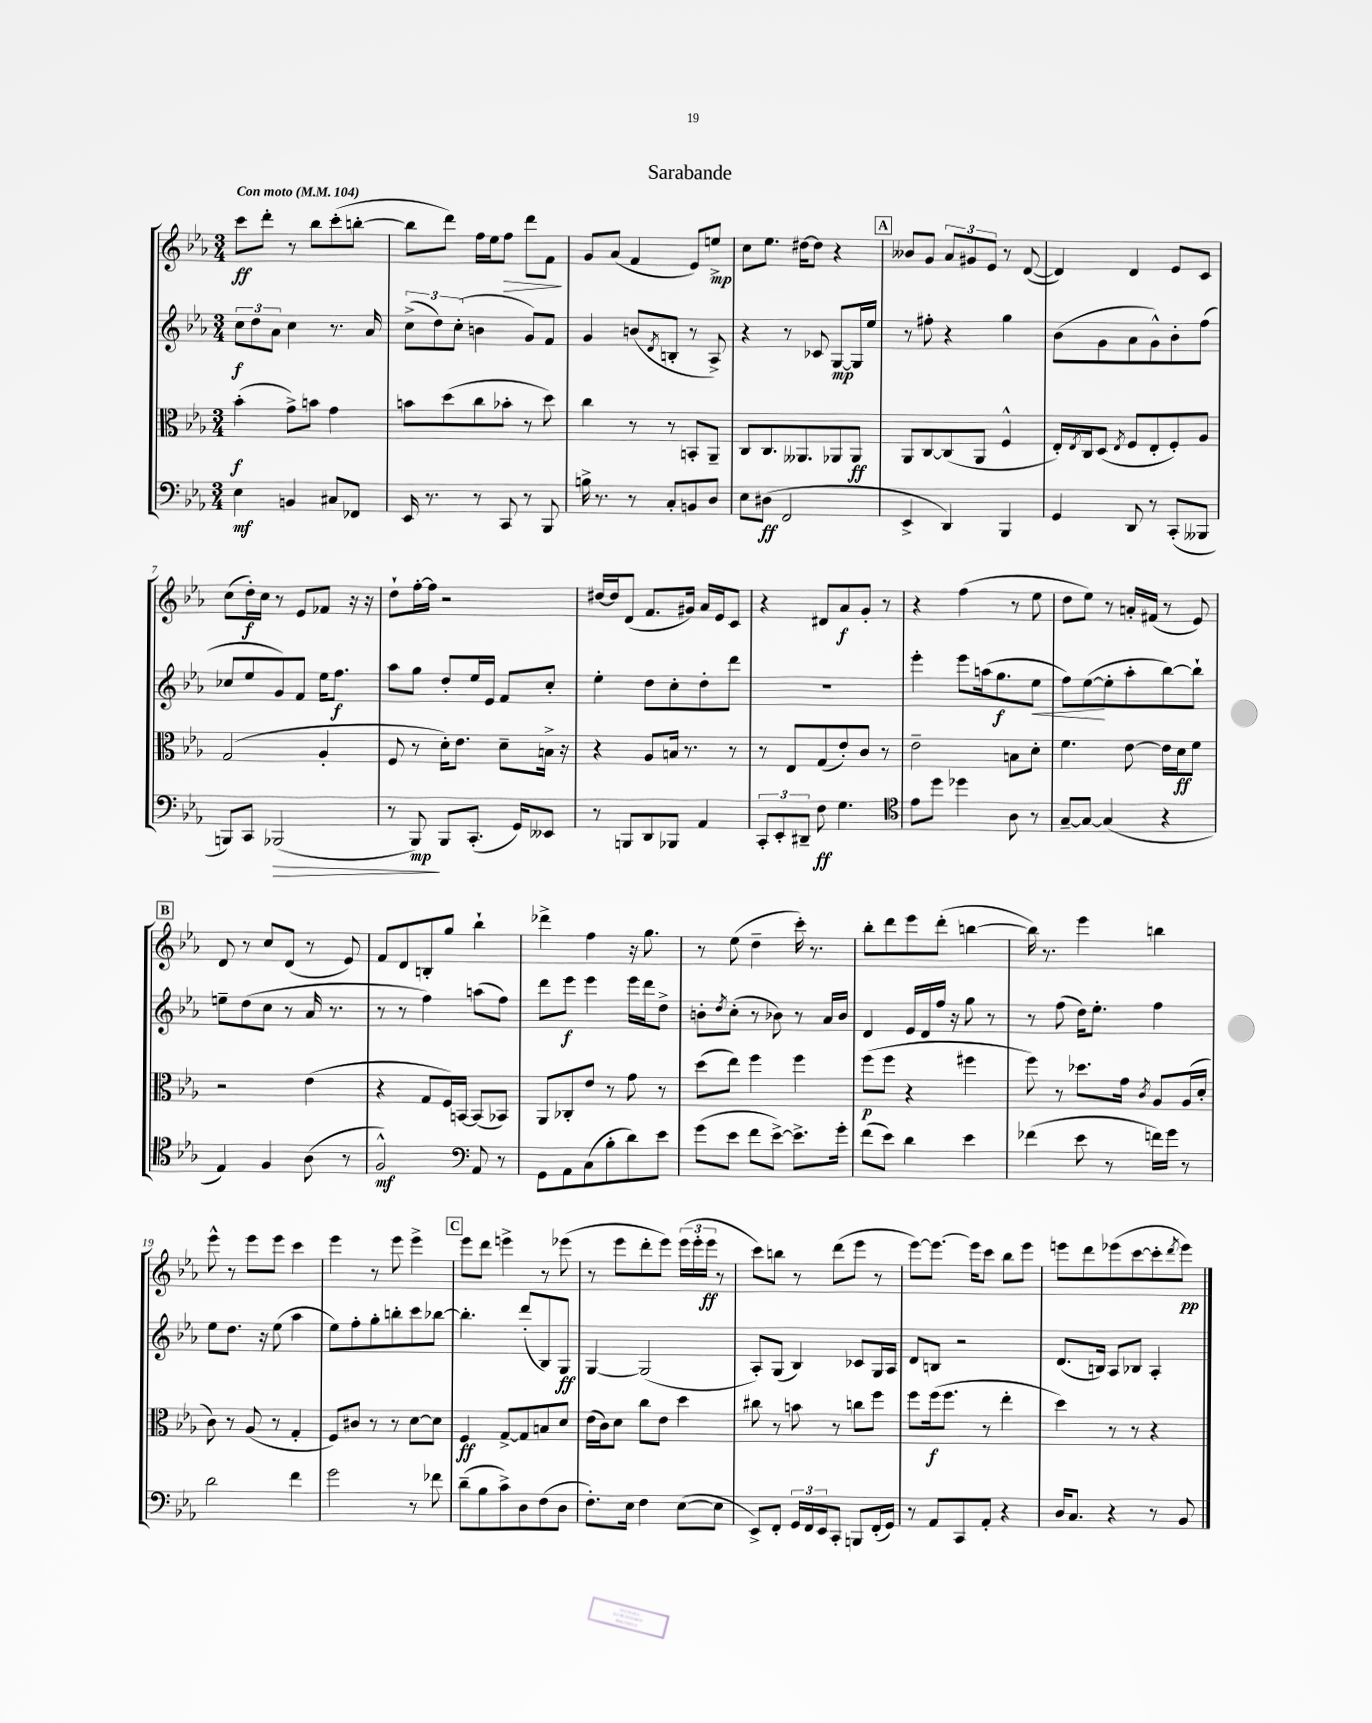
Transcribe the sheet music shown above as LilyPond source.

\header { title = "Sarabande" }
<<
\new StaffGroup <<
\new Staff = "s0" {
    \clef treble \key ees \major \numericTimeSignature \time 3/4 \tempo "Con moto" 4 = 104
    c'''8\ff d'''8-. r8 bes''8 c'''8-.( b''8~-. |
    b''8 d'''8) f''16 ees''16 f''8\> d'''8 f'8\! |
    g'8 aes'8( f'4 ees'8) e''8->\mp |
    c''8 ees''8. dis''16~ dis''8 r4 |
    \mark \markup { \box "A" } beses'8 g'8 \tuplet 3/2 { aes'8 gis'8 ees'8 } r8 d'8~( |
    d'4) d'4 ees'8 c'8 |
    c''8( d''16-.\f) c''16 r8 ees'8 fes'8 r16 r16 |
    d''8-! f''16~-. f''16 r2 |
    dis''16~ dis''16 d'8( f'8. gis'16) aes'16 ees'16 c'8 |
    r4 dis'8 aes'8\f g'8-. r8 |
    r4 f''4( r8 ees''8 |
    d''8 ees''8) r8 a'16-. fis'16( r8 ees'8) |
    \mark \markup { \box "B" } d'8 r8 c''8 d'8( r8 ees'8) |
    f'8 d'8 b8-. g''8 bes''4-! |
    des'''4-> f''4 r16 g''8. |
    r8 ees''8( d''4-- c'''16-.) r8. |
    bes''8-. d'''8 ees'''8 d'''8-.( b''4~ |
    b''16) r8. ees'''4 b''4 |
    ees'''8-^ r8 ees'''8 ees'''8 c'''4 |
    ees'''4 r8 ees'''8 ees'''4-> |
    \mark \markup { \box "C" } ees'''8 d'''8 e'''4-> r8 ees'''8( |
    r8 ees'''8 d'''8-. ees'''8) \tuplet 3/2 { ees'''16( ees'''16-. ees'''16\ff } r8 |
    c'''8) b''8 r8 d'''8( ees'''8 r8 |
    ees'''8~) ees'''8.~ ees'''16 c'''8 bes''8 ees'''8 |
    e'''8 d'''8 ees'''8( c'''8~ c'''8-. \acciaccatura { d'''8 } ees'''8\pp) \bar "|." |
}
\new Staff = "s1" {
    \clef treble \key ees \major \numericTimeSignature \time 3/4
    \tuplet 3/2 { c''8\f d''8 aes'8 } c''4 r8. aes'16 |
    \tuplet 3/2 { c''8->( d''8) c''8-.( } b'4 g'8) f'8 |
    g'4 b'8( \acciaccatura { d'8 } b8-. r8 aes8->) |
    r4 r8 ces'8 g8~\mp g16 ees''16 |
    \mark \markup { \box "A" } r8 fis''8-. r4 g''4 |
    bes'8( g'8 aes'8 g'8-^) bes'8-. f''8( |
    ces''8 ees''8 g'8) f'8 ees''16 f''8.\f |
    aes''8 g''8 d''8-. ees''16 ees'16 f'8 c''8-. |
    ees''4-. d''8 c''8-. d''8-. d'''8 |
    R2. |
    ees'''4-. ees'''8 a''16( g''8.\f ees''8\< |
    f''8) ees''8~\!( ees''8-. aes''8-. bes''8~) bes''8-! |
    \mark \markup { \box "B" } e''8-- d''8( c''8 r8 aes'16 r8. |
    r8 r8 f''4) a''8( f''8) |
    d'''8 ees'''8\f ees'''4 ees'''16 d'''16 d''8-> |
    b'8-. \acciaccatura { d''8 } c''8-.( r8 bes'8) r8 aes'16 bes'16 |
    d'4 ees'16 d'16 f''16 r16 g''8 r8 |
    r8 f''8( d''16) ees''8.-. f''4 |
    ees''8 d''8. r16 ees''8( aes''4 |
    ees''8) f''8-. g''8-. b''8-. c'''8 bes''8~ |
    \mark \markup { \box "C" } bes''4.-. d'''8-.( bes8) g8\ff |
    g4~ g2( |
    aes8-.) g8( bes4) ces'8 g16 aes16 |
    d'8 b8 r2 |
    d'8.( b16) aes8 bes8 aes4-. \bar "|." |
}
\new Staff = "s2" {
    \clef alto \key ees \major \numericTimeSignature \time 3/4
    bes'4-.\f( g'8->) b'8 g'4 |
    b'8 d''8( c''8 bes'8-. r8 d''8) |
    c''4 r8 r8 b,8-. aes,8-- |
    c8 c8. aeses,8. aes,8 aes,8\ff |
    \mark \markup { \box "A" } aes,8 c8~ c8( aes,8 f4-^ |
    ees16-.) \acciaccatura { ees8 } c16 d8( \acciaccatura { ees8 } f8 ees8-. f8-.) aes8 |
    g2( aes4-. |
    f8 r8 d'16-.) ees'8. d'8-- b16-> r16 |
    r4 aes8 b16 r8. r8 |
    r8 ees8 g8( ees'8-.) c'8 r8 |
    ees'2-- b8 d'8-. |
    f'4. ees'8~ ees'16 d'16\ff f'8 |
    \mark \markup { \box "B" } r2 ees'4( |
    r4 g8 f16) b,16~ b,8( bes,8) |
    aes,8 ces8-. ees'8 r8 g'8 r8 |
    d''8( ees''8) f''4 f''4 |
    f''8\p( f''8 r4 fis''4 |
    f''8) r8 des''8. g'16 \acciaccatura { c'8 } aes8 aes16( d'16-. |
    c'8) r8 aes8( r8 g4-. |
    f8) cis'8 r8 r8 d'8~ d'8 |
    \mark \markup { \box "C" } f4\ff g8~-> g8 b8 d'8 |
    ees'16( c'16) d'8 c''8 ees'8 d''4 |
    cis''8 r8 b'8 r8 c''8 f''8 |
    f''8 f''16\f( f''8. r8 ees''4-. |
    d''4) r8 r8 r4 \bar "|." |
}
\new Staff = "s3" {
    \clef bass \key ees \major \numericTimeSignature \time 3/4
    ees4\mf b,4 cis8 fes,8 |
    ees,16 r8. r8 c,8 r8 bes,,8 |
    b16-> r8. r8 c8-. b,8 d8 |
    ees8 dis8\ff( f,2 |
    \mark \markup { \box "A" } ees,4-> d,4) bes,,4 |
    g,4 d,8 r8 c,8-.( beses,,8 |
    b,,8) c,8 bes,,2\>( |
    r8 bes,,8\mp\!) bes,,8 c,8.-.( g,16) eeses,8 |
    r8 b,,8 d,8 bes,,8 aes,4 |
    \tuplet 3/2 { c,8-. ees,8-. dis,8-- } f8\ff g4. |
    \clef tenor ees'8 d''8 des''4 aes8 r8 |
    g8~-- g8~ g4( r4 |
    \mark \markup { \box "B" } ees4) f4 aes8( r8 |
    f2-^\mf) \clef bass aes,8 r8 |
    g,8 aes,8 c8( bes8-. d'8) ees'8 |
    g'8( ees'8 f'8 ees'8~->) ees'8.-> g'16-. |
    f'8( ees'8) d'4 ees'4 |
    fes'4( ees'8 r8 f'16) g'16 r8 |
    d'2 f'4 |
    g'2 r8 fes'8 |
    \mark \markup { \box "C" } d'8--( bes8 c'8->) d8 f8( d8 |
    f8.-.) ees16 f4 ees8~( ees8 |
    ees,8->) f,8-. \tuplet 3/2 { g,16 f,16 ees,16 } c,8-. b,,8 f,16-.( g,16) |
    r8 aes,8 c,8 aes,8-. r4 |
    d16 c8. r4 r8 bes,8 \bar "|." |
}
>>
>>
